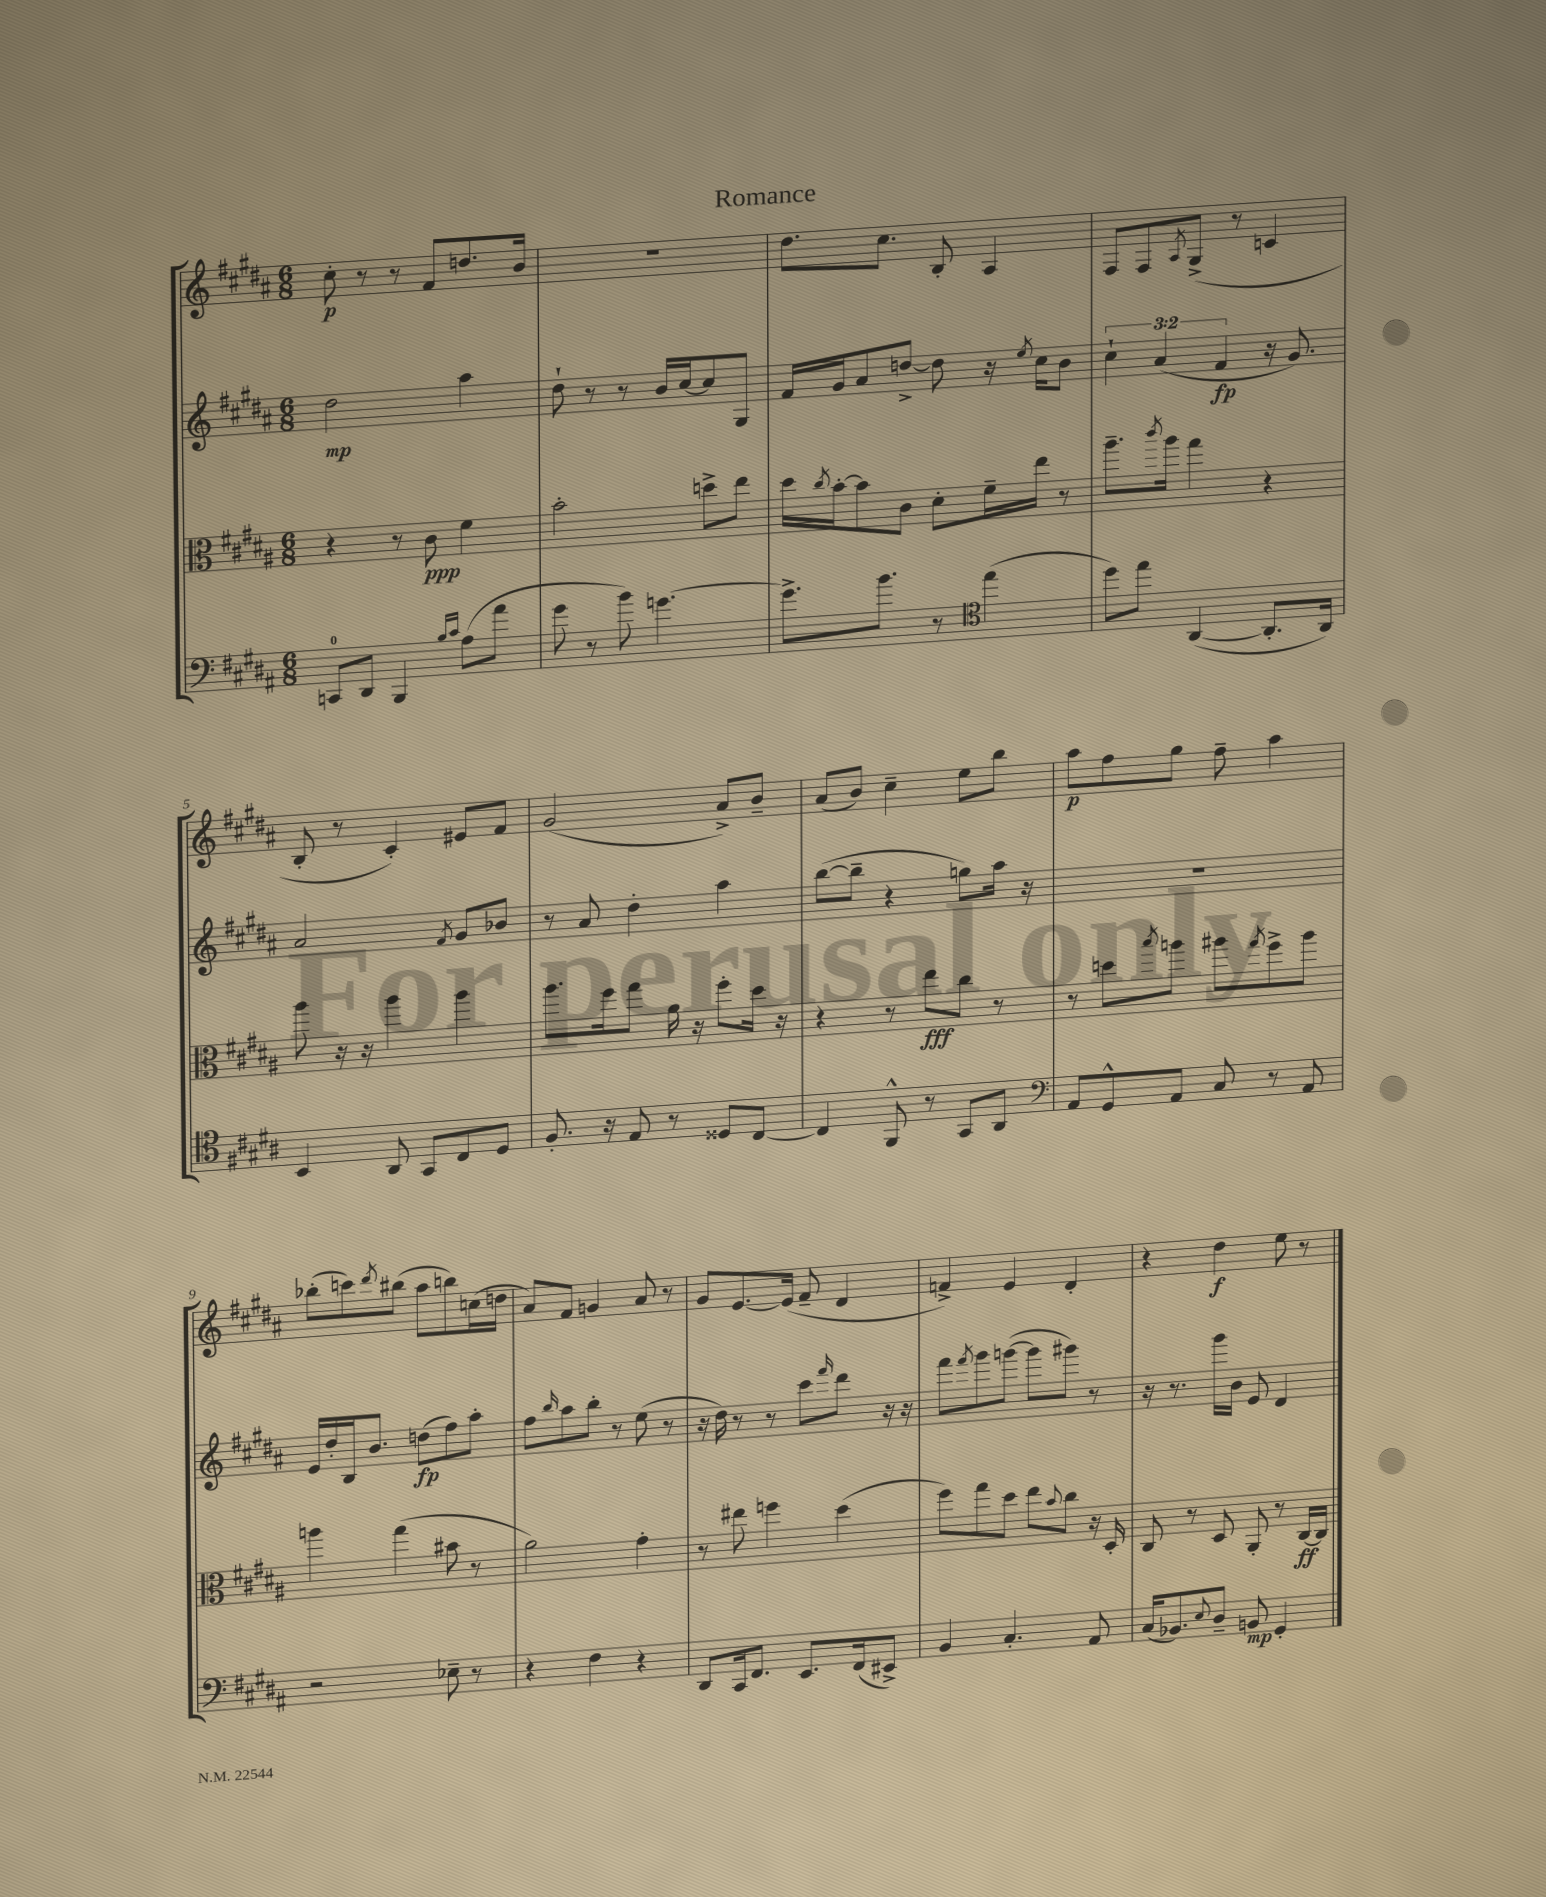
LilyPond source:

\header { title = "Romance" }
<<
\new StaffGroup <<
\new Staff = "s0" {
    \clef treble \key b \major \numericTimeSignature \time 6/8
    cis''8-.\p r8 r8 fis'8 d''8. b'16 |
    R2. |
    dis''8. cis''8. b8-. ais4 |
    fis8 fis8 \acciaccatura { ais8 } gis8->( r8 c'4 |
    b8-. r8 cis'4-.) eis'8 fis'8 |
    gis'2( ais'8->) b'8-- |
    ais'8( b'8) cis''4-- e''8 b''8 |
    ais''8\p fis''8 gis''8 fis''8-- ais''4 |
    bes''8-.( c'''8) \acciaccatura { dis'''8 } bis''8( ais''8 b''8) c''16( d''16 |
    ais'8) fis'8 g'4 ais'8 r8 |
    gis'8 e'8.~ e'16( fis'8-- dis'4 |
    f'4->) e'4 dis'4-. |
    r4 dis''4\f e''8 r8 \bar "|." |
}
\new Staff = "s1" {
    \clef treble \key b \major \numericTimeSignature \time 6/8 \override Staff.TupletNumber.text = #tuplet-number::calc-fraction-text
    dis''2\mp ais''4 |
    dis''8-! r8 r8 b'16 cis''16~ cis''8 gis8 |
    fis'16 gis'16 ais'8 d''8~-> d''8 r16 \acciaccatura { e''8 } cis''16 b'8 |
    \tuplet 3/2 { cis''4-! ais'4( fis'4\fp } r16 gis'8.) |
    ais'2 \acciaccatura { fis'8 } gis'8 bes'8 |
    r8 ais'8 dis''4-. ais''4 |
    b''8~( b''8-- r4 g''8) ais''16 r16 |
    R2. |
    e'16 dis''16-. b16 b'8. d''8\fp( fis''8) ais''8-. |
    fis''8 \grace { b''16 } ais''8 b''8-. r8 e''8( r8 |
    r16 dis''16) r8 r8 cis'''8 \grace { fis'''16 } dis'''8 r16 r16 |
    fis'''8 \acciaccatura { fis'''8 } gis'''8 g'''8~( g'''8 gis'''8) r8 |
    r16 r8. gis'''16 b'16 e'8 dis'4 \bar "|." |
}
\new Staff = "s2" {
    \clef alto \key b \major \numericTimeSignature \time 6/8
    r4 r8 cis'8\ppp fis'4 |
    b'2-. d''8-> e''8 |
    dis''16 \acciaccatura { cis''8 } b'16~-. b'8 cis'8 dis'8-. fis'16-- e''16 r8 |
    ais''8.-- \acciaccatura { cis'''8 } ais''16 gis''4 r4 |
    ais''8 r16 r16 ais''4 ais''4 |
    ais''8. fis''16 gis''8 ais'16 r16 fis''8-. dis''16 r16 |
    r4 r8 e''8\fff cis''8 r8 |
    r8 d''8 \acciaccatura { b''8 } a''8 ais''8 \acciaccatura { gis''8 } fis''8-> ais''8 |
    a''4 gis''4( bis'8 r8 |
    ais'2) gis'4-. |
    r8 eis''8 f''4 dis''4( |
    fis''8) gis''8 dis''8 e''8 \appoggiatura { b'8 } cis''8 r16 dis16-. |
    cis8 r8 dis8 ais,8-. r8 cis16~\ff cis16 \bar "|." |
}
\new Staff = "s3" {
    \clef bass \key b \major \numericTimeSignature \time 6/8
    c,8-0 dis,8 b,,4 \grace { b16 cis'16 } ais8( ais'8 |
    gis'8 r8 b'8) g'4.~ |
    g'8.-> b'8. r8 \clef tenor e''4( |
    dis''8) e''8 ais,4~( ais,8.-. ais,16) |
    b,4 ais,8 gis,8 cis8 dis8 |
    fis8.-. r16 e8 r8 disis8 cis8~ |
    cis4 fis,8-^ r8 gis,8 ais,8 |
    \clef bass ais,8 gis,8-^ ais,8 cis8 r8 ais,8 |
    r2 ees8-- r8 |
    r4 fis4 r4 |
    dis,8 cis,16 fis,8. e,8. fis,16( eis,8->) |
    b,4 cis4.-. ais,8 |
    cis16( bes,8.) \appoggiatura { e8 } dis8-- b,8\mp gis,4-. \bar "|." |
}
>>
>>
